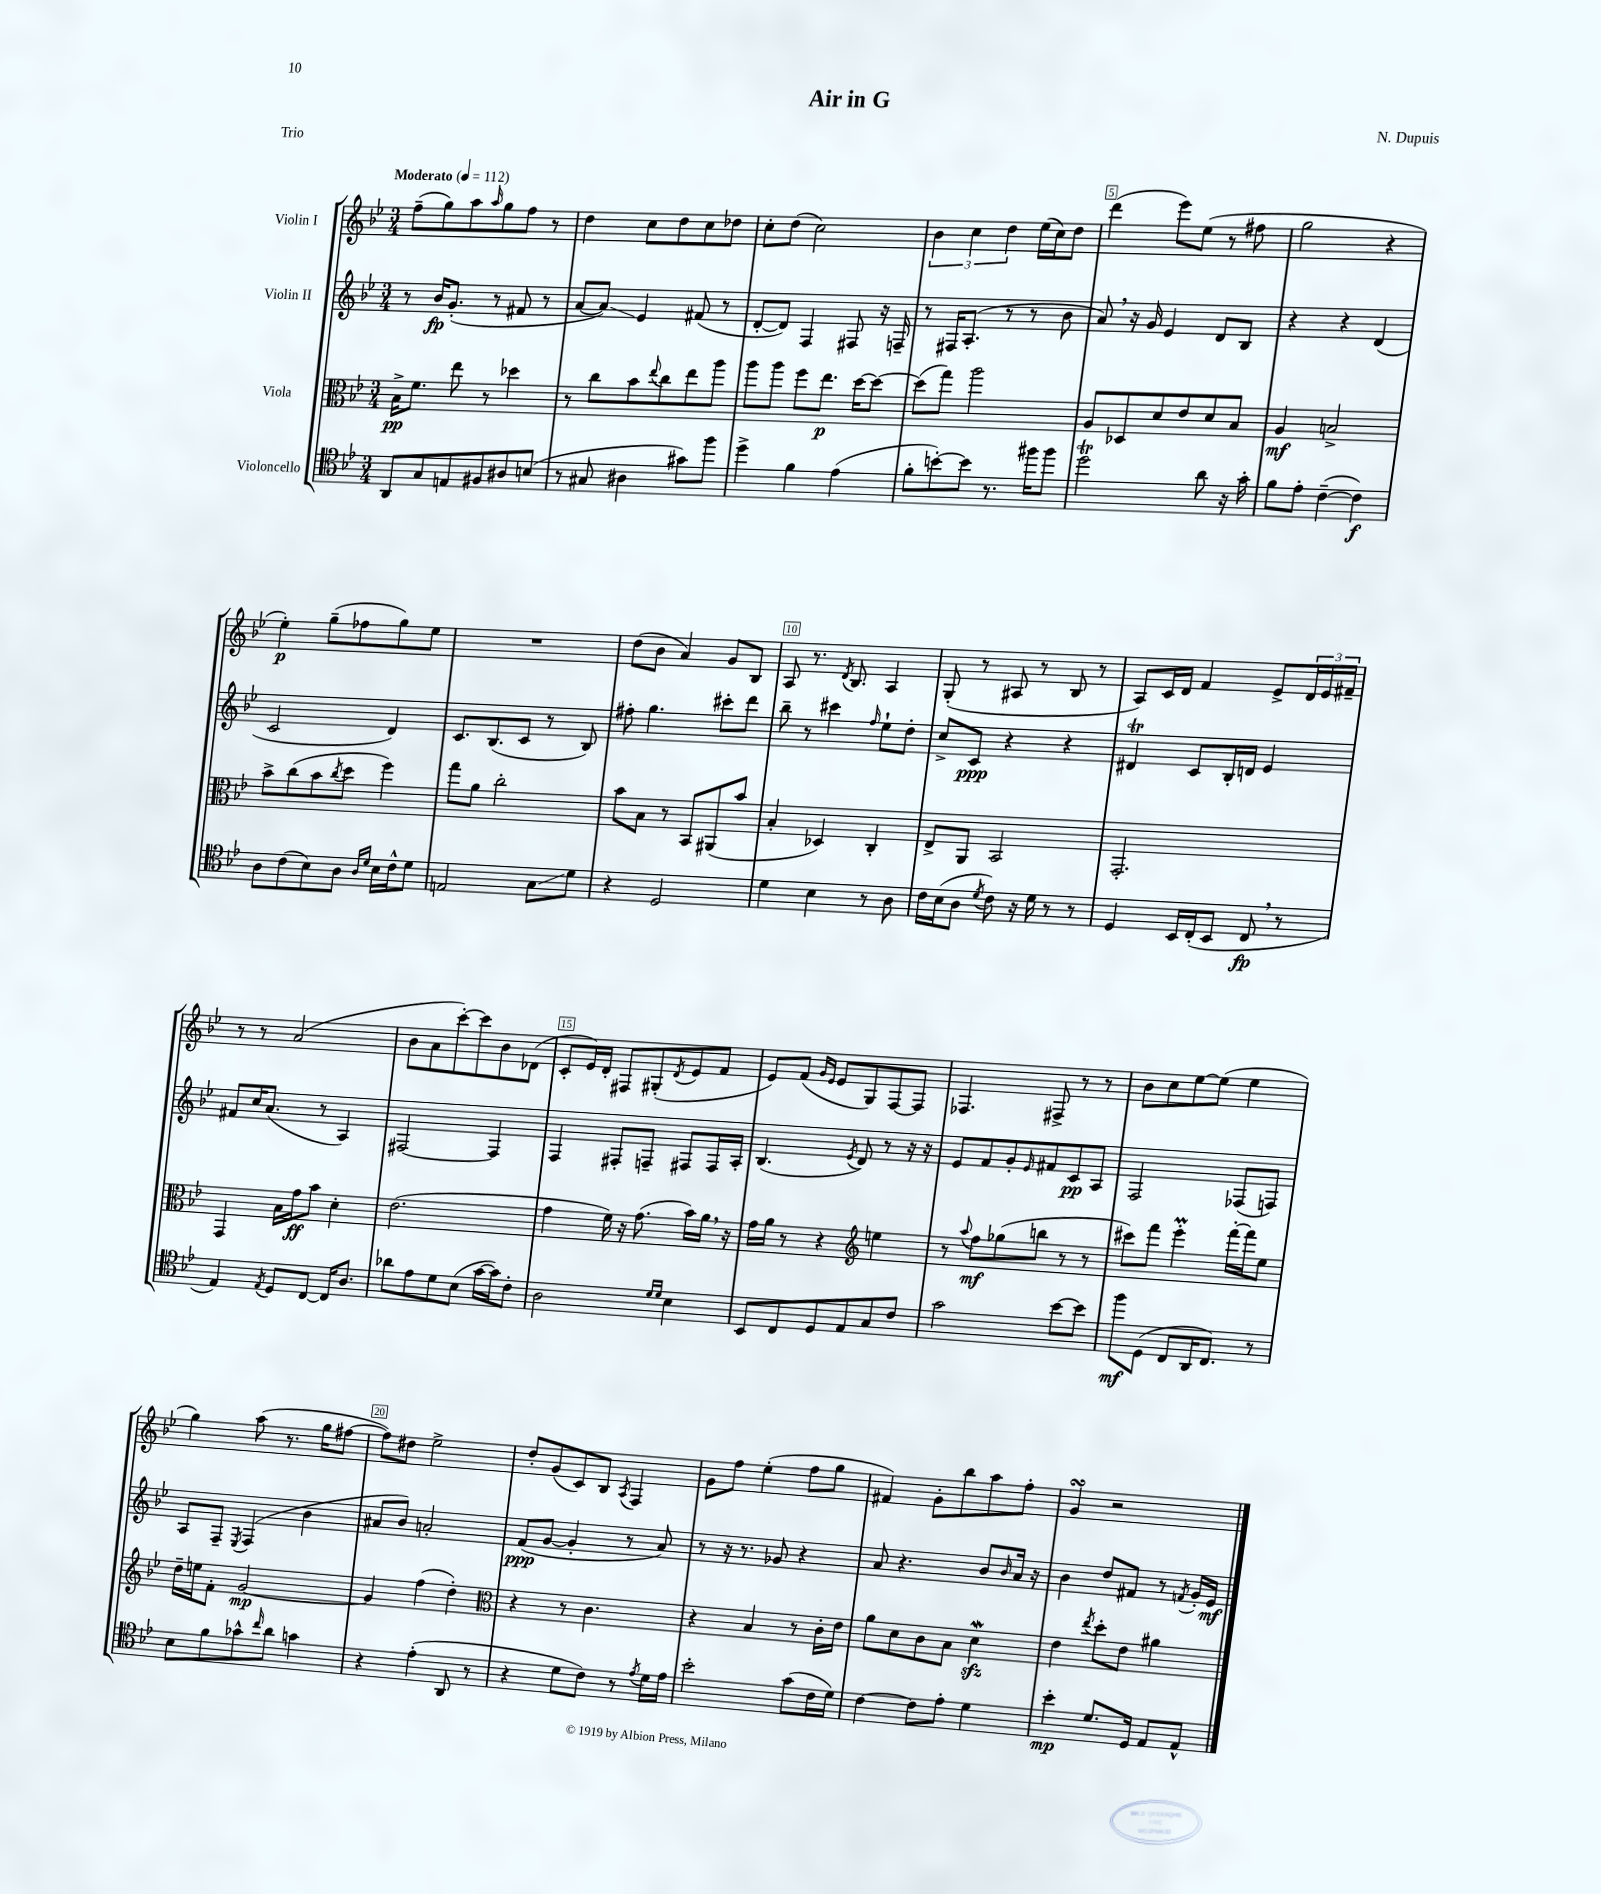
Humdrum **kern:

**kern	**kern	**kern	**kern
*staff4	*staff3	*staff2	*staff1
*clefC4	*clefC3	*clefG2	*clefG2
*k[b-e-]	*k[b-e-]	*k[b-e-]	*k[b-e-]
*M3/4	*M3/4	*M3/4	*M3/4
*MM112	*MM112	*MM112	*MM112
8AA	16B-^	8r	(8ff~
.	8.f	.	.
8G	.	16b-	8gg)
.	.	(8.g'	.
8E	8ee-	.	8aa
.	.	.	16qqaa
8F#	8r	8r	8gg
8A#	4dd-	8f#	8ff
(8B	.	8r	8r
=	=	=	=
8r	8r	[8a	4dd
8G#	8cc	8a])	.
4A#	8b-	4e-	8cc
.	8qqee-	.	.
.	8cc	.	8dd
8g#)	8ee-	(8f#	8cc
8ff	8aa	8r	8dd-
=	=	=	=
4dd^	8aa	[8d'	8cc'
.	8aa	8d])	(8dd
4f	8ff	4F	2cc)
.	8.ee-	.	.
(4e-	.	8F#	.
.	[16dd	.	.
.	8dd_	16r	.
.	.	16F~	.
=	=	=	=
8f'	(8dd]	8r	6b-
[8b')	8gg)	16F#	.
.	.	.	6cc
.	.	(8.A'	.
8b]	2aa	.	.
.	.	.	6dd
8.r	.	8r	.
.	.	8r	(16ee-
16ff#	.	.	16cc)
8ff#	.	8b-	8dd
=	=	=	=
2dd	8A	8a)	(4ddd
.	8D-	16r	.
.	.	16g	.
.	8d	4e-	8eee-)
.	8e-	.	(8ee-
8a	8d	8d	8r
16r	8B-	8B-	8ff#
16g'	.	.	.
=	=	=	=
8f	4A	4r	2gg
8e-'	.	.	.
([4c~	2B^	4r	.
4c])	.	(4d	4r
=	=	=	=
8A	8b-^	2c	4ee-')
(8c	(8cc	.	.
8B-)	8b-	.	(8gg~
.	8qcc	.	.
8A	8dd	.	8ff-
16qqA	.	.	.
16qqd	.	.	.
16B-	4ff)	4d)	8gg)
16c^^	.	.	.
8d	.	.	8ee-
=	=	=	=
2E	8gg	8.c	2.r
.	8a	.	.
.	.	(8.B-	.
.	2cc'	.	.
.	.	8c	.
8G	.	8r	.
8d	.	8B-)	.
=	=	=	=
4r	8b-	8ff#'	(8dd
.	8B-	4.gg	8b-
2D	8r	.	4a)
.	8BB-	.	.
.	(8AA#	8ccc#'	8g
.	8b-	8ddd	8B-
=	=	=	=
4d	4B-'	8bb-~	8A
.	.	8r	8.r
4B-	4D-)	4ccc#	.
.	.	.	8qd
.	.	.	8.B-
.	.	16qqff	.
8r	4C'	8ee-`	4A
8A	.	8dd'	.
=	=	=	=
16c	8E-^	8cc^	(8G'
(16B-	.	.	.
8A	8AA	8c	8r
8qd	.	.	.
8c)	2BB-	4r	8A#
16r	.	.	8r
16d	.	.	.
8r	.	4r	8B-
8r	.	.	8r
=	=	=	=
4D	2.GG'	4d#	8A)
.	.	.	16c
.	.	.	16d
16BB-	.	8c	4f
(16C'	.	.	.
8BB-	.	16B-'	.
.	.	16d	.
8C	.	4e-	8e-^
8r	.	.	24d
.	.	.	24e-
.	.	.	24f#~
=	=	=	=
4E-)	4GG	8f#	8r
.	.	16cc	8r
.	.	(8.a	.
8qE-	.	.	.
8D	16B-	.	(2a
.	16g	.	.
[8C	8b-	8r	.
16C]	4d'	4A)	.
8.A	.	.	.
=	=	=	=
8a-	(2.e-	[2F#	8b-
8e-	.	.	8a
8d	.	.	[8ccc')
(8B-	.	.	8ccc]
[16g	.	4F#]	8b-
16g])	.	.	.
8c'	.	.	(8d-
=	=	=	=
2A	4g	4F	8c'
.	.	.	16e-)
.	.	.	16d'
.	16f)	8F#'	8F#
.	16r	.	.
.	(8.g	8F~	(8G#'
16qqd	.	.	.
16qqd	.	.	8qd
4B-	.	8F#	8e-
.	16b-)	.	.
.	16a	16F#	8f
.	16r	16A'	.
=	=	=	=
8BB-	16g	(4.B-	8e-)
.	16a	.	.
8C	8r	.	(8f
.	.	.	16qqg
.	.	.	16qqe-
8D	4r	.	8e-
.	.	8qe-	.
8E-	.	8d)	8G)
*	*clefG2	*	*
8G	4ee	8r	[8F
8c	.	16r	8F]
.	.	16r	.
=	=	=	=
2g	8r	8e-	4.F-
.	8qqaa	.	.
.	8ff	8f	.
.	(8gg-	8g'	.
.	.	16qqe-	.
.	8bb	8f#	8F#^
[8b-	8r	8c	8r
8b-]	8r	8A	8r
=	=	=	=
8ff	8ccc#)	2F	8b-
(8D	8fff	.	8cc
8C	4eee-'	.	[8ee-
16AA	.	.	(8ee-]
8.C)	.	.	.
.	[16fff'	(8F-	4ee-
.	16fff]	.	.
8r	8ee-	8F)	.
=	=	=	=
8B-	16dd~	8A	4gg)
.	16ee	.	.
8f	8f'	8F~	.
.	.	8qE-	.
8g-^^	[2g	(4F	(8aa
16qqcc	.	.	.
8a	.	.	8.r
4g	.	4b-	.
.	.	.	16gg
.	.	.	[8ff#
=	=	=	=
4r	4g]	8a#	8ff#])
.	.	8b-)	8dd#
(4e-'	(4ff	2a'	2ee-^
8AA	4dd')	.	.
8r	.	.	.
=	=	=	=
*	*clefC3	*	*
4r	4r	(8f	8dd'
.	.	[8g	(8g
8d	8r	4g']	8c)
8c)	4.c	.	8B-
.	.	.	8qA
8r	.	8r	4F
8qe-	.	.	.
16d	.	8a)	.
16e-	.	.	.
=	=	=	=
2b-'	4r	8r	8g
.	.	16r	8ff
.	.	8.r	.
.	4B-	.	(4ee-'
.	.	8g-	.
(8g	8r	4r	8ff
16c	16c'	.	8gg
16d)	16e-	.	.
=	=	=	=
[4c	8a	8a	4f#)
.	8d	4.r	.
8c]	8c	.	8g'
8e-'	8B-	.	8bb-
4d	4d	8b-	8aa
.	.	16qqb-	.
.	.	16a	8ff'
.	.	16r	.
=	=	=	=
4b-'	4e-	4b-	4g
.	8qee-	.	.
8.d	8dd'	8dd	2r
.	8e-	8f#	.
16D	.	.	.
8E-	4a#	8r	.
.	.	8qf	.
8E-^^	.	16g'	.
.	.	16e-	.
==	==	==	==
*-	*-	*-	*-
